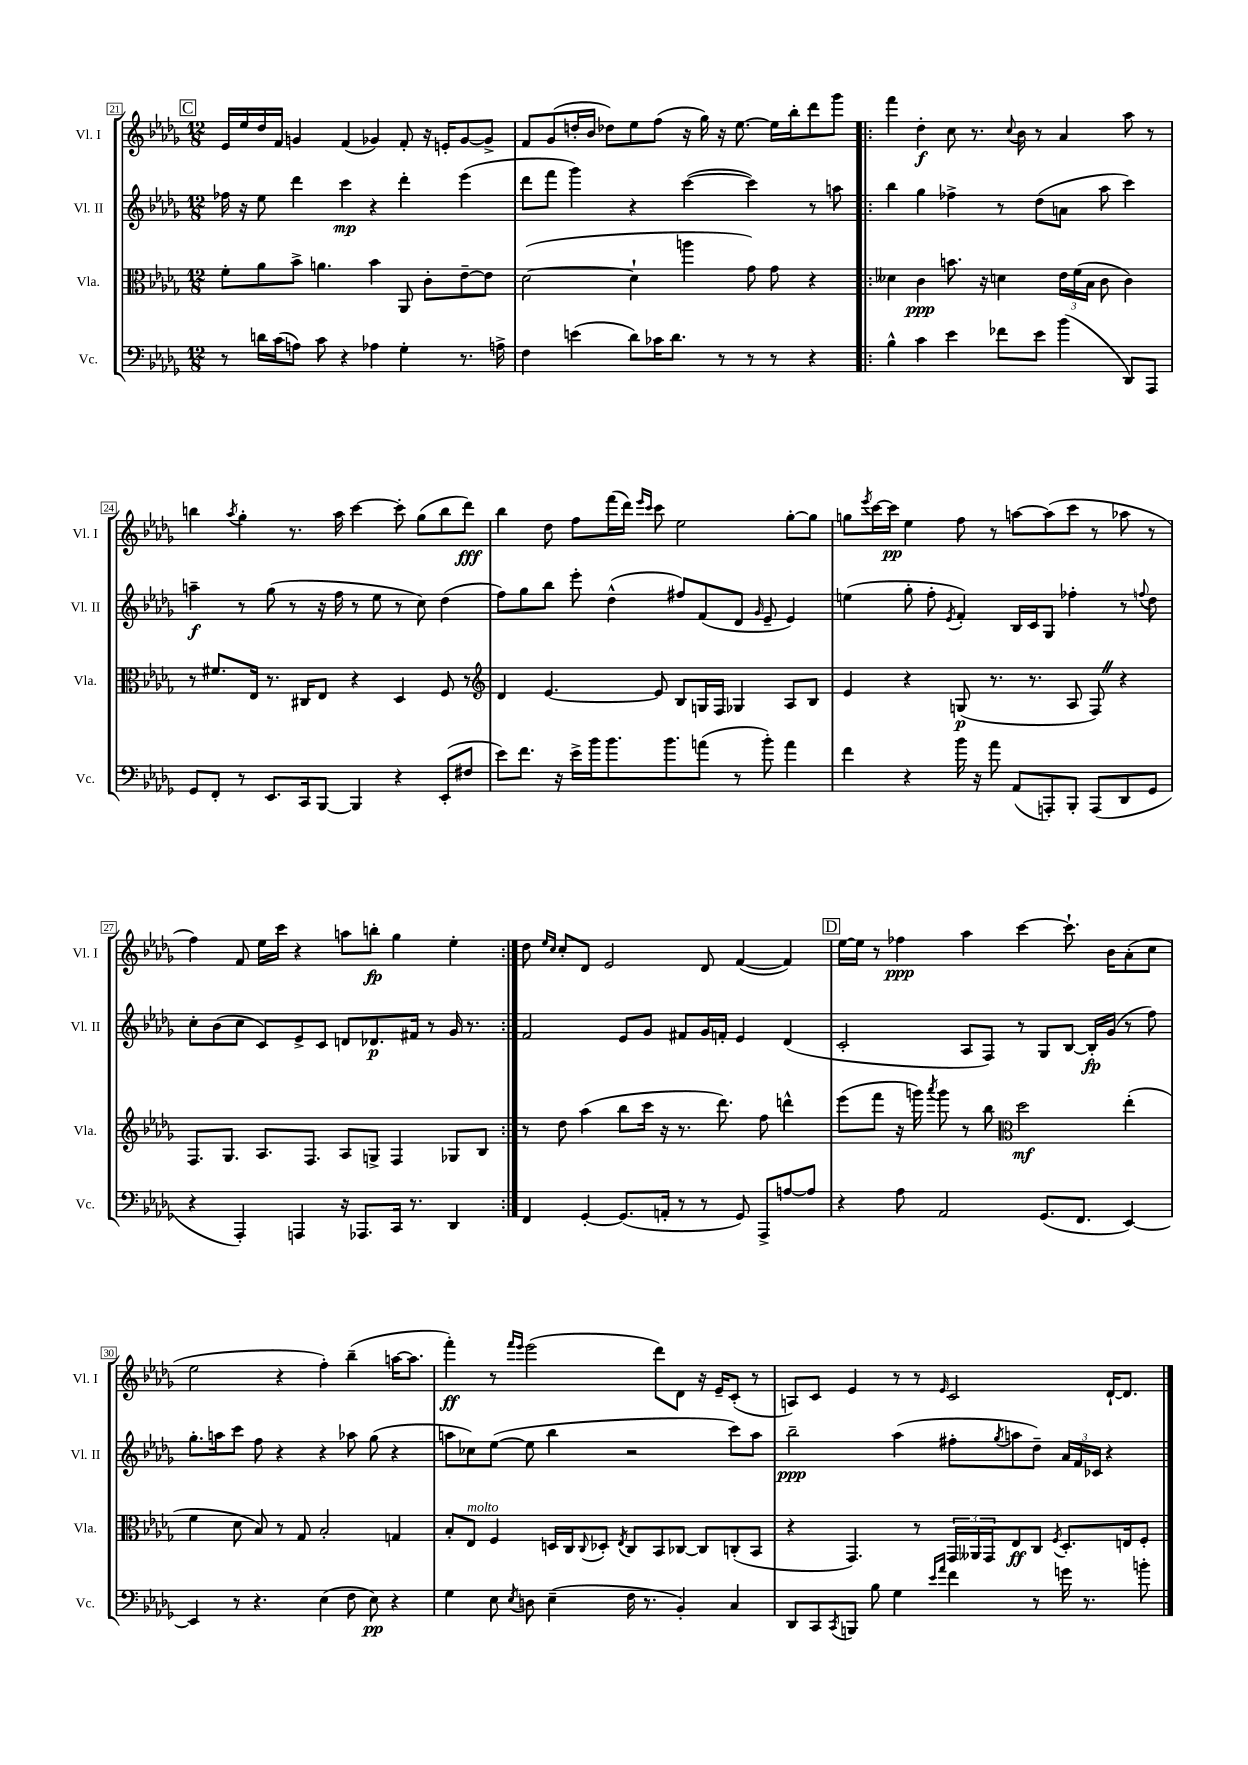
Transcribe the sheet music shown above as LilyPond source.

<<
\new StaffGroup <<
\new Staff = "s0" \with { instrumentName = "Vl. I" shortInstrumentName = "Vl. I" } {
    \clef treble \key des \major \numericTimeSignature \time 12/8
    \mark \markup { \box "C" } ees'16 ees''16 des''16 f'16 g'4 f'4( ges'4) f'8-. r16 e'16-. ges'8~ ges'8-> |
    f'8 ges'8( d''16-. bes'16 des''8) ees''8 f''8( r16 ges''16) r16 ees''8.~ ees''16 bes''16-. des'''8 ges'''8 |
    \repeat volta 2 { f'''4 des''4-.\f c''8 r8. \appoggiatura { c''8 } bes'16 r8 aes'4 aes''8 r8 |
    b''4 \acciaccatura { aes''8 } ges''4-. r8. aes''16 c'''4~ c'''8-. ges''8( b''8 des'''8\fff) |
    bes''4 des''8 f''8 f'''16( des'''16) \grace { ees'''16 c'''16 } c'''8 ees''2 ges''8~-. ges''8 |
    g''8 \acciaccatura { ees'''8 } c'''16~ c'''16\pp ees''4 f''8 r8 a''8~ a''8( c'''8 r8 aes''8 r8 |
    f''4) f'8 ees''16 c'''16 r4 a''8 b''8-.\fp ges''4 ees''4-. | }
    des''8 \grace { ees''16 c''16 } c''8-. des'8 ees'2 des'8 f'4~( f'4) |
    \mark \markup { \box "D" } ees''16~ ees''16 r8 fes''4\ppp aes''4 c'''4~ c'''8.-! bes'16 aes'8-.( c''8 |
    ees''2 r4 f''4-.) bes''4--( a''16~ a''8. |
    f'''4-.\ff) r8 \grace { f'''16 ees'''16 } ees'''2( des'''8) des'8 r16 ees'16-- c'8-.( r8 |
    a8) c'8 ees'4 r8 r8 \grace { ees'16 } c'2 des'16~-! des'8. \bar "|." |
}
\new Staff = "s1" \with { instrumentName = "Vl. II" shortInstrumentName = "Vl. II" } {
    \clef treble \key des \major \numericTimeSignature \time 12/8
    \mark \markup { \box "C" } fes''16 r16 ees''8 des'''4 c'''4\mp r4 des'''4-. ees'''4( |
    des'''8 f'''8 ges'''4) r4 c'''4~( c'''4) r8 a''8 |
    \repeat volta 2 { bes''4 ges''4 fes''4-> r8 des''8( a'8 aes''8 c'''4) |
    a''4--\f r8 ges''8( r8 r16 f''16 r8 ees''8 r8 c''8) des''4( |
    f''8) ges''8 bes''8 ees'''8-. des''4-^( fis''8) f'8( des'8 \grace { ges'16 } ees'8-- ees'4) |
    e''4( ges''8-. f''8-. \acciaccatura { ees'8 } f'4-.) bes16 c'16 ges8 fes''4-. r8 \appoggiatura { f''8 } des''8 |
    c''8-. bes'8( c''8 c'8) ees'8-> c'8 d'8 des'8.\p fis'16 r8 ges'16 r8. | }
    f'2 ees'8 ges'8 fis'8 ges'16 f'16-. ees'4 des'4( |
    \mark \markup { \box "D" } c'2-. aes8 f8) r8 ges8 bes8~ bes16-.\fp ges'16( r8 f''8) |
    ges''8.-. a''16 c'''8 f''8 r4 r4 aes''8 ges''8( r4 |
    a''8 ces''8) ees''8~( ees''8 bes''4 r2 c'''8) a''8 |
    bes''2--\ppp aes''4( fis''8-. \acciaccatura { ges''8 } a''8 des''8--) \tuplet 3/2 { aes'16 f'16 ces'16 } r4 \bar "|." |
}
\new Staff = "s2" \with { instrumentName = "Vla." shortInstrumentName = "Vla." } {
    \clef alto \key des \major \numericTimeSignature \time 12/8
    \mark \markup { \box "C" } f'8-. aes'8 bes'8-> a'4. bes'4 aes,8 c'8-. ees'8~-- ees'8 |
    des'2~( des'4-! a''4 ges'8) ges'8 r4 |
    \repeat volta 2 { deses'4 c'4\ppp b'8. r16 d'4 \tuplet 3/2 { ees'16 f'16( bes16 } c'8 c'4) |
    r8 fis'8. ees16 r8. cis16 ees8 r4 des4 f8 r8 |
    \clef treble des'4 ees'4.~ ees'8 bes8 g16 f16 ges4 aes8 bes8 |
    ees'4 r4 g8\p( r8. r8. aes8 f8) \once \override BreathingSign.text = \markup { \musicglyph "scripts.caesura.straight" } \breathe r4 |
    f8. ges8. aes8. f8. aes8 g8-> f4 ges8 bes8 | }
    r8 des''8 aes''4( bes''8 c'''16 r16 r8. des'''8.) f''8 d'''4-^ |
    \mark \markup { \box "D" } ees'''8( f'''8 r16 g'''16) \acciaccatura { aes'''8 } g'''8 r8 bes''8 \clef alto des''2\mf ees''4-.( |
    f'4 des'8 bes8) r8 ges8 bes2-. g4 |
    bes8-. ees8^\markup { \italic "molto" } f4 d16 c16 \appoggiatura { c8 } des8-. \acciaccatura { ees8 } c8 bes,8 ces8~ ces8 c8-.( bes,8 |
    r4 ges,4.) r8 \tuplet 3/2 { ges,16 aeses,16 ges,16 } ees8\ff c8 \acciaccatura { f8 } des8.-. e16 f8-. \bar "|." |
}
\new Staff = "s3" \with { instrumentName = "Vc." shortInstrumentName = "Vc." } {
    \clef bass \key des \major \numericTimeSignature \time 12/8
    \mark \markup { \box "C" } r8 d'16 c'16( a8) c'8 r4 aes4 ges4-. r8. a16-> |
    f4 e'4( des'8) ces'16 des'8. r8 r8 r8 r4 |
    \repeat volta 2 { bes4-^ c'4 ees'4 fes'8 ees'8 bes'4( des,8) aes,,8 |
    ges,8 f,8-. r8 ees,8. c,16 bes,,8~ bes,,4 r4 ees,8-.( fis8 |
    ees'8) f'8. r16 ees'16-> bes'16 bes'8. bes'8. a'8( r8 bes'8-.) a'4 |
    f'4 r4 bes'16 r16 aes'8 aes,8( a,,8-.) bes,,8-. a,,8( des,8 ges,8 |
    r4 aes,,4-.) a,,4 r16 aes,,8. c,16 r8. des,4 | }
    f,4 ges,4~-. ges,8.( a,16-. r8 r8 ges,8) aes,,8-> a8~ a8 |
    \mark \markup { \box "D" } r4 aes8 aes,2 ges,8.( f,8. ees,4~) |
    ees,4 r8 r4. ees4( f8 ees8\pp) r4 |
    ges4 ees8 \acciaccatura { ees8 } d8 ees4--( f16 r8. bes,4-.) c4 |
    des,8 c,8 \acciaccatura { c,8 } b,,8 bes8 ges4 \grace { ees'16 aes'16 } f'4 r8 g'16 r8. b'8-. \bar "|." |
}
>>
>>
\layout { \context { \Score currentBarNumber = #21 \override BarNumber.stencil = #(make-stencil-boxer 0.1 0.3 ly:text-interface::print) } }
